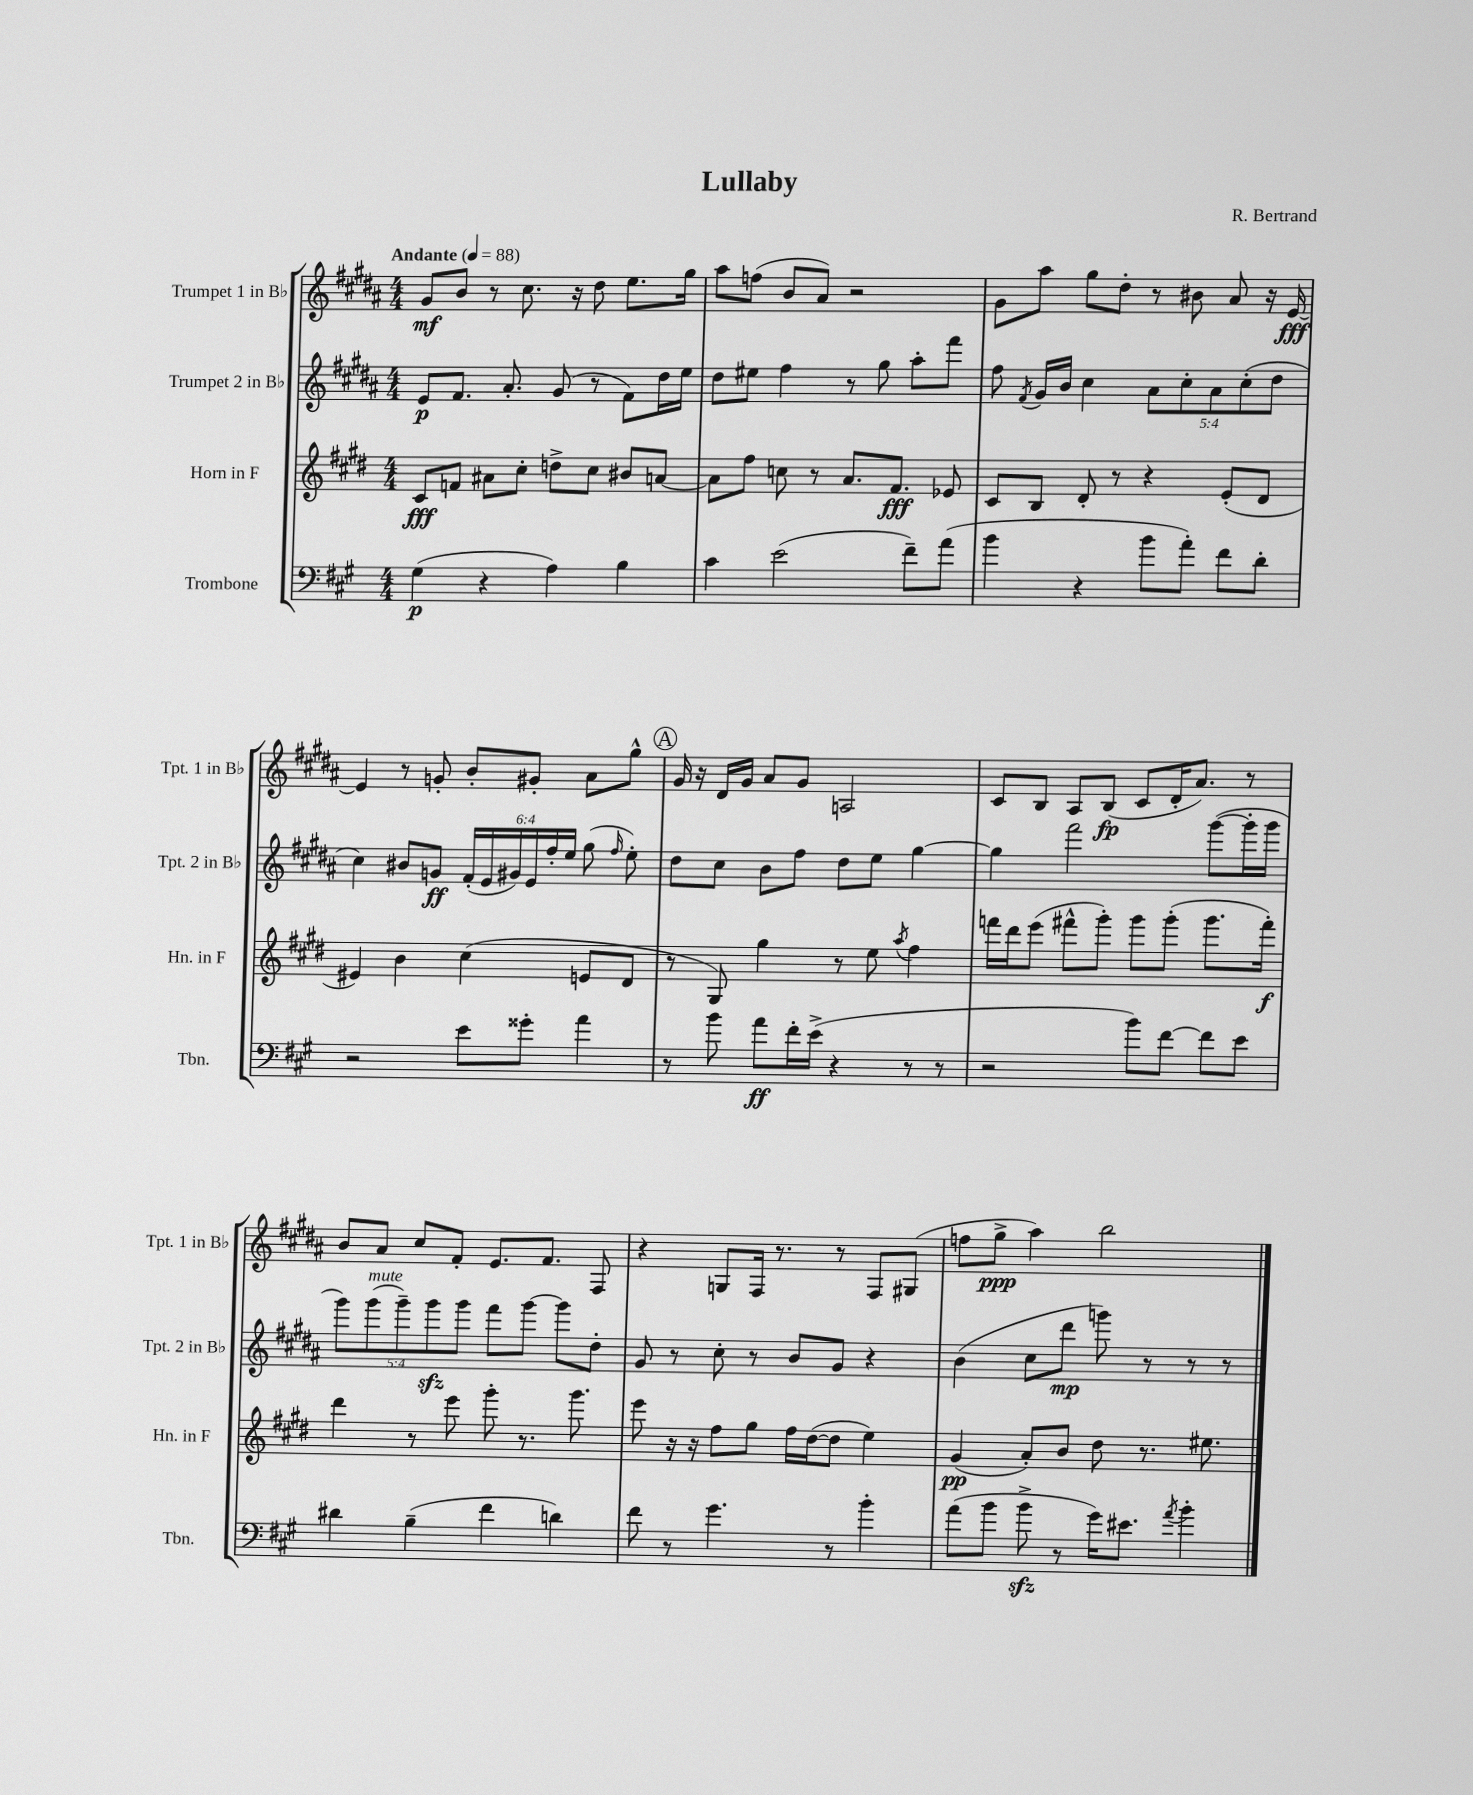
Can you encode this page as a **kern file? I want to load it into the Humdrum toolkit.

**kern	**dynam	**kern	**dynam	**kern	**dynam	**kern	**dynam
*part4	*part4	*part3	*part3	*part2	*part2	*part1	*part1
*staff4	*staff4	*staff3	*staff3	*staff2	*staff2	*staff1	*staff1
*I"Trombone	*	*I"Horn in F	*	*I"Trumpet 2 in B♭	*	*I"Trumpet 1 in B♭	*
*I'Tbn.	*	*I'Hn. in F	*	*I'Tpt. 2 in B♭	*	*I'Tpt. 1 in B♭	*
*clefF4	*	*clefG2	*	*clefG2	*	*clefG2	*
*k[f#c#g#]	*	*k[f#c#g#d#]	*	*k[f#c#g#d#a#]	*	*k[f#c#g#d#a#]	*
*M4/4	*	*M4/4	*	*M4/4	*	*M4/4	*
*MM88	*	*MM88	*	*MM88	*	*MM88	*
=1	=1	=1	=1	=1	=1	=1	=1
!	!	!	!	!	!	!LO:TX:a:B:t=Andante	!
(4G#\	p	8c#/L	fff	8e/L	p	8g#/L	mf
.	.	8fn/J	.	8.f#/J	.	8b/J	.
4r	.	8a#X\L	.	.	.	8r	.
.	.	.	.	8.a#'/	.	.	.
.	.	8cc#'\J	.	.	.	8.cc#\	.
4A\)	.	8ddn^\L	.	(8g#/	.	.	.
.	.	.	.	.	.	16r	.
.	.	8cc#\J	.	8r	.	8dd#\	.
4B\	.	8b#X/L	.	8f#\L)	.	8.ee\L	.
.	.	[8an/J	.	16dd#\L	.	.	.
.	.	.	.	16ee\JJ	.	16gg#\Jk	.
=2	=2	=2	=2	=2	=2	=2	=2
4c#\	.	8a\L]	.	8dd#\L	.	8aa#\L	.
.	.	8ff#\J	.	8ee#X\J	.	(8ffn\J	.
(2e\	.	8ccn\	.	4ff#\	.	8b/L	.
.	.	8r	.	.	.	8a#/J)	.
.	.	8.a/L	.	8r	.	2r	.
.	.	.	.	8gg#\	.	.	.
.	.	8.f#/J	fff	.	.	.	.
8f#~\L)	.	.	.	8aa#'\L	.	.	.
(8a\J	.	8e-X/	.	8fff#\J	.	.	.
=3	=3	=3	=3	=3	=3	=3	=3
4b\	.	8c#/L	.	8ff#\	.	8g#\L	.
.	.	.	.	8qf#/	.	.	.
.	.	8B/J	.	16g#/LL	.	8aa#\J	.
.	.	.	.	16b/JJ	.	.	.
4r	.	8d#'/	.	4cc#\	.	8gg#\L	.
.	.	8r	.	.	.	8dd#'\J	.
8b\L	.	4r	.	10a#\L	.	8r	.
.	.	.	.	10cc#'\	.	.	.
8a'\J)	.	.	.	.	.	8b#X\	.
.	.	.	.	10a#\	.	.	.
8f#\L	.	(8e'/L	.	.	.	8a#/	.
.	.	.	.	(10cc#'\	.	.	.
8d'\J	.	8d#/J	.	.	.	16r	.
.	.	.	.	10dd#\J	.	.	.
.	.	.	.	.	.	[16e/	fff
!!LO:LB:g=z
=4	=4	=4	=4	=4	=4	=4	=4
2r	.	4e#X/)	.	4cc#\)	.	4e/]	.
.	.	4b\	.	8b#X/L	.	8r	.
.	.	.	.	8gn/J	ff	8gn'/	.
8e\L	.	(4cc#\	.	(24f#'/LL	.	8b'/L	.
.	.	.	.	24e/	.	.	.
.	.	.	.	24g#X/)	.	.	.
8g##X'\J	.	.	.	24e/	.	8g#X'/J	.
.	.	.	.	24ff#'/	.	.	.
.	.	.	.	24ee/JJ	.	.	.
4a\	.	8en/L	.	(8gg#\	.	8a#\L	.
.	.	.	.	16qqff#/	.	.	.
.	.	8d#/J	.	8ee'\)	.	8gg#^^\J	.
!!LO:REH:place=s1:t=A
=5	=5	=5	=5	=5	=5	=5	=5
8r	.	8r	.	8dd#\L	.	16g#/	.
.	.	.	.	.	.	16r	.
8b\	.	8G#/)	.	8cc#\J	.	16d#/LL	.
.	.	.	.	.	.	16g#/JJ	.
8a\L	ff	4gg#\	.	8b\L	.	8a#/L	.
16f#'\L	.	.	.	8ff#\J	.	8g#/J	.
(16e^\JJ	.	.	.	.	.	.	.
4r	.	8r	.	8dd#\L	.	2An/	.
.	.	8ee\	.	8ee\J	.	.	.
.	.	8qaa/	.	.	.	.	.
8r	.	4ff#\	.	[4gg#\	.	.	.
8r	.	.	.	.	.	.	.
=6	=6	=6	=6	=6	=6	=6	=6
2r	.	16fffn\LL	.	4gg#\]	.	8c#/L	.
.	.	16ddd#\J	.	.	.	.	.
.	.	(8eee\J	.	.	.	8B/J	.
.	.	8fff#X^^\L	.	2fff#\	.	8A#/L	.
.	.	8ggg#'\J)	.	.	.	(8B/J	fp
8b\L)	.	8ggg#\L	.	.	.	8c#/L	.
[8f#\J	.	(8ggg#'\J	.	.	.	16d#'/K	.
.	.	.	.	.	.	8.a#/J)	.
8f#\L]	.	8.ggg#\L	.	([8ggg#\L	.	.	.
8e\J	.	.	.	16ggg#'\L]	.	8r	.
.	.	16fff#'\Jk)	f	16ggg#\JJ	.	.	.
!!LO:LB:g=z
=7	=7	=7	=7	=7	=7	=7	=7
4d#X\	.	4ddd#\	.	10ggg#\L)	.	8b/L	.
!	!	!	!	!LO:TX:a:i:t=mute	!	!	!
.	.	.	.	(10ggg#\	.	.	.
.	.	.	.	.	.	8a#/J	.
.	.	.	.	10ggg#~\)	.	.	.
(4B~\	.	8r	.	.	.	8cc#/L	.
.	.	.	.	10ggg#zz\	.	.	.
.	.	8eee\	.	.	.	8f#'/J	.
.	.	.	.	10ggg#\J	.	.	.
4f#\	.	8ggg#'\	.	8fff#\L	.	8.e/L	.
.	.	8.r	.	[8ggg#\J	.	.	.
.	.	.	.	.	.	8.f#/J	.
4dn\)	.	.	.	8ggg#\L]	.	.	.
.	.	8.ggg#\	.	.	.	.	.
.	.	.	.	8dd#'\J	.	8F#/	.
=8	=8	=8	=8	=8	=8	=8	=8
8f#\	.	8eee\	.	8g#/	.	4r	.
8r	.	16r	.	8r	.	.	.
.	.	16r	.	.	.	.	.
4.g#\	.	8ff#\L	.	8cc#'\	.	8Gn/L	.
.	.	8gg#\J	.	8r	.	16F#/Jk	.
.	.	.	.	.	.	8.r	.
.	.	16ff#\LL	.	8b/L	.	.	.
.	.	([16dd#\J	.	.	.	.	.
8r	.	8dd#\J]	.	8g#/J	.	8r	.
4b'\	.	4ee\)	.	4r	.	8F#/L	.
.	.	.	.	.	.	(8G#X/J	.
=9	=9	=9	=9	=9	=9	=9	=9
(8a\L	.	(4g#/	pp	(4b\	.	8ffn\L	.
8b\J	.	.	.	.	.	8gg#^\J	ppp
8bzz^\	.	8a'/L)	.	8cc#\L	.	4aa#\)	.
8r	.	8b/J	.	8ddd#\J	mp	.	.
16g#\KL)	.	8dd#\	.	8gggn\)	.	2bb\	.
8.e#X\J	.	.	.	.	.	.	.
.	.	8.r	.	8r	.	.	.
8qa/	.	.	.	.	.	.	.
4b'\	.	.	.	8r	.	.	.
.	.	8.ee#X\	.	.	.	.	.
.	.	.	.	8r	.	.	.
==	==	==	==	==	==	==	==
*-	*-	*-	*-	*-	*-	*-	*-
